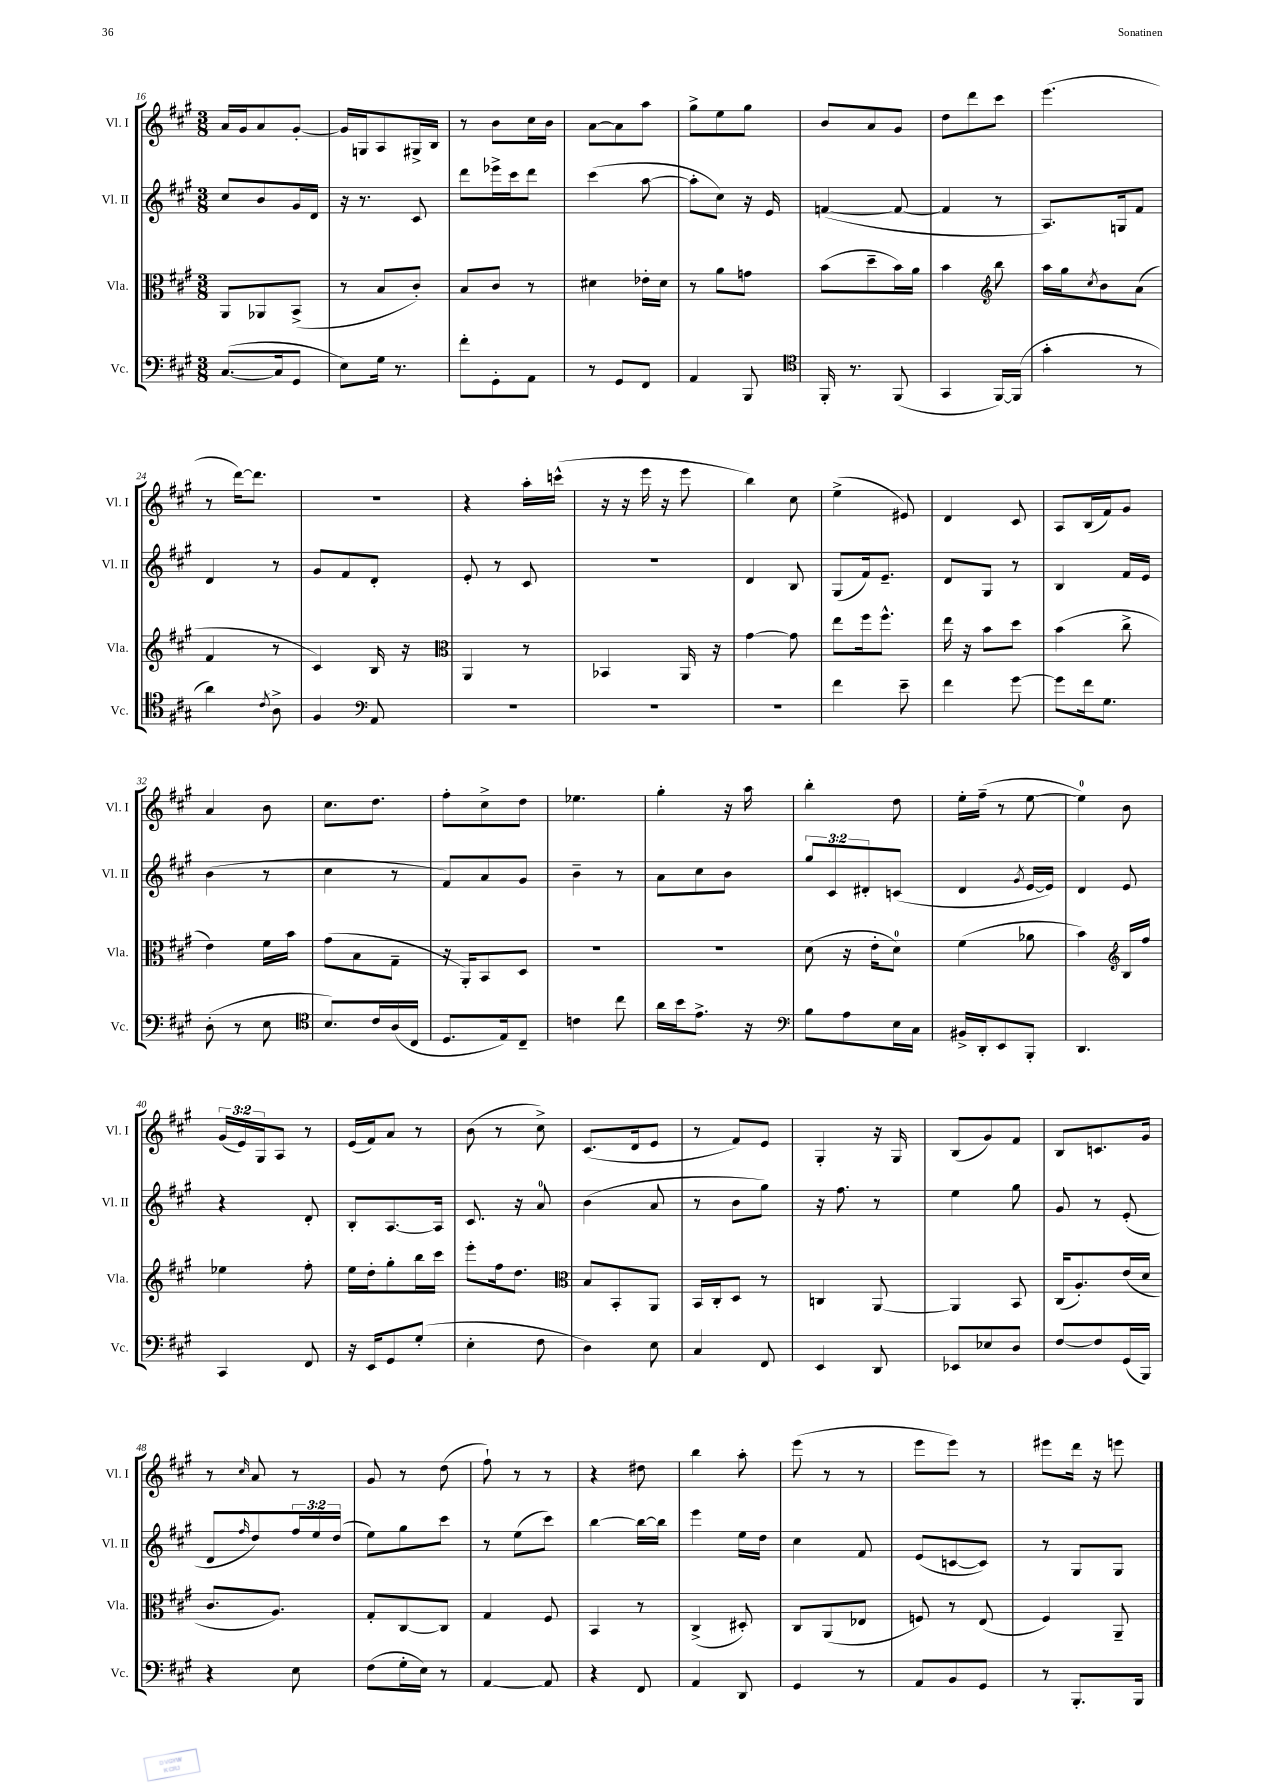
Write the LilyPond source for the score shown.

<<
\new StaffGroup <<
\new Staff = "s0" \with { instrumentName = "Vl. I" shortInstrumentName = "Vl. I" } {
    \clef treble \key a \major \numericTimeSignature \time 3/8 \override Staff.TupletNumber.text = #tuplet-number::calc-fraction-text
    a'16 gis'16 a'8 gis'8~-. |
    gis'16 g16 a8 gis16-> b16 |
    r8 b'8 cis''16 b'16 |
    a'8~ a'8 a''8 |
    gis''8-> e''8 gis''8 |
    b'8 a'8 gis'8 |
    d''8 d'''8 cis'''8 |
    e'''4.( |
    r8 d'''16~) d'''8. |
    R4. |
    r4 a''16-. c'''16-^( |
    r16 r16 e'''16 r16 e'''8 |
    b''4) cis''8 |
    e''4->( eis'8) |
    d'4 cis'8 |
    a8 b16( fis'16) gis'8 |
    a'4 b'8 |
    cis''8. d''8. |
    fis''8-. cis''8-> d''8 |
    ees''4. |
    gis''4-. r16 a''16 |
    b''4-. d''8 |
    e''16-. fis''16--( r8 e''8~ |
    e''4-0) b'8 |
    \tuplet 3/2 { gis'16( e'16) gis16 } a8 r8 |
    e'16( fis'16) a'8 r8 |
    b'8( r8 cis''8->) |
    cis'8.( d'16 e'8 |
    r8 fis'8) e'8 |
    gis4-. r16 gis16 |
    b8( gis'8) fis'8 |
    b8 c'8. gis'16 |
    r8 \grace { cis''16 } a'8 r8 |
    gis'8 r8 d''8( |
    fis''8-!) r8 r8 |
    r4 dis''8 |
    b''4 a''8-. |
    e'''8( r8 r8 |
    e'''8 e'''8) r8 |
    eis'''8 d'''16 r16 e'''8 \bar "|." |
}
\new Staff = "s1" \with { instrumentName = "Vl. II" shortInstrumentName = "Vl. II" } {
    \clef treble \key a \major \numericTimeSignature \time 3/8 \override Staff.TupletNumber.text = #tuplet-number::calc-fraction-text
    cis''8 b'8 gis'16 d'16 |
    r16 r8. cis'8 |
    d'''8 ees'''16-> cis'''16 d'''8 |
    cis'''4( a''8~ |
    a''8-. cis''8) r16 e'16 |
    f'4~( f'8~ |
    f'4 r8 |
    a8.) g16 fis'8 |
    d'4 r8 |
    gis'8 fis'8 d'8-. |
    e'8-. r8 cis'8 |
    R4. |
    d'4 b8 |
    gis8( fis'16) e'8.-- |
    d'8 gis8 r8 |
    b4 fis'16 e'16 |
    b'4( r8 |
    cis''4 r8 |
    fis'8) a'8 gis'8 |
    b'4-- r8 |
    a'8 cis''8 b'8 |
    \tuplet 3/2 { gis''8 cis'8 dis'8-. } c'8( |
    d'4 \acciaccatura { gis'8 } e'16~ e'16) |
    d'4 e'8 |
    r4 d'8-. |
    b8-. a8.~ a16 |
    cis'8. r16 a'8-0 |
    b'4( a'8 |
    r8 b'8 gis''8) |
    r16 fis''8. r8 |
    e''4 gis''8 |
    gis'8 r8 e'8-.( |
    d'8 \grace { fis''16 } d''8) \tuplet 3/2 { fis''16 e''16 d''16( } |
    e''8) gis''8 cis'''8 |
    r8 e''8( cis'''8) |
    b''4~ b''16~ b''16 |
    e'''4 e''16 d''16 |
    cis''4 fis'8 |
    e'8( c'8~ c'8) |
    r8 gis8 gis8 \bar "|." |
}
\new Staff = "s2" \with { instrumentName = "Vla." shortInstrumentName = "Vla." } {
    \clef alto \key a \major \numericTimeSignature \time 3/8
    a,8 aes,8 b,8->( |
    r8 b8 cis'8-.) |
    b8 cis'8 r8 |
    dis'4 ees'16-. dis'16 |
    r8 a'8 g'8 |
    b'8( d''8-- b'16) a'16 |
    b'4 \clef treble b''8 |
    a''16 gis''16 \acciaccatura { cis''8 } b'8 a'8( |
    fis'4 r8 |
    cis'4) b16 r16 |
    \clef alto a,4 r8 |
    bes,4 a,16 r16 |
    gis'4~ gis'8 |
    e''8 fis''16 fis''8.-^ |
    e''16 r16 b'8 d''8 |
    b'4( cis''8-> |
    e'4) fis'16 b'16 |
    gis'8( b8 gis8-- |
    r16 a,16-.) b,8 d8 |
    R4. |
    R4. |
    d'8( r16 e'16-. d'8-0) |
    fis'4( aes'8 |
    b'4) \clef treble b16 fis''16 |
    ees''4 fis''8-. |
    e''16 d''16-. gis''8-. b''16 cis'''16 |
    e'''8-. fis''16 d''8. |
    \clef alto b8 b,8-. a,8 |
    b,16 cis16-. d8 r8 |
    c4 a,8~ |
    a,4 b,8 |
    cis16( a8.-.) e'16( d'16 |
    cis'8. a8.) |
    gis8-. cis8~ cis8 |
    gis4 fis8 |
    b,4 r8 |
    cis4->( dis8-.) |
    cis8 a,8( ees8 |
    f8) r8 e8( |
    fis4) a,8-- \bar "|." |
}
\new Staff = "s3" \with { instrumentName = "Vc." shortInstrumentName = "Vc." } {
    \clef bass \key a \major \numericTimeSignature \time 3/8
    cis8.~( cis16 gis,8 |
    e8) gis16 r8. |
    fis'8-. gis,8-. a,8 |
    r8 gis,8 fis,8 |
    a,4 b,,8 |
    \clef tenor fis,16-. r8. fis,8( |
    gis,4 fis,16~) fis,16( |
    gis'4-. r8 |
    a'4) \acciaccatura { cis'8 } a8-> |
    fis4 \clef bass a,8 |
    R4. |
    R4. |
    R4. |
    fis'4 e'8-- |
    fis'4 gis'8~ |
    gis'8 fis'16 gis8. |
    d8-.( r8 e8 |
    \clef tenor b8.) cis'16 a16( cis16 |
    d8. e16) cis8-- |
    c'4 cis''8 |
    a'16 b'16 e'8.-> r16 |
    \clef bass b8 a8 e16 cis16 |
    bis,16-> d,16-. e,8 b,,8-. |
    d,4. |
    cis,4 fis,8 |
    r16 e,16 gis,8 gis8-.( |
    e4-. fis8 |
    d4) e8 |
    cis4 fis,8 |
    e,4 d,8 |
    ees,8 ees8 d8 |
    fis8~ fis8 gis,16( b,,16) |
    r4 e8 |
    fis8( gis16-. e16) r8 |
    a,4~ a,8 |
    r4 fis,8 |
    a,4 d,8 |
    gis,4 r8 |
    a,8 b,8 gis,8 |
    r8 b,,8.-. b,,16 \bar "|." |
}
>>
>>
\layout { \context { \Score currentBarNumber = #16 } }
